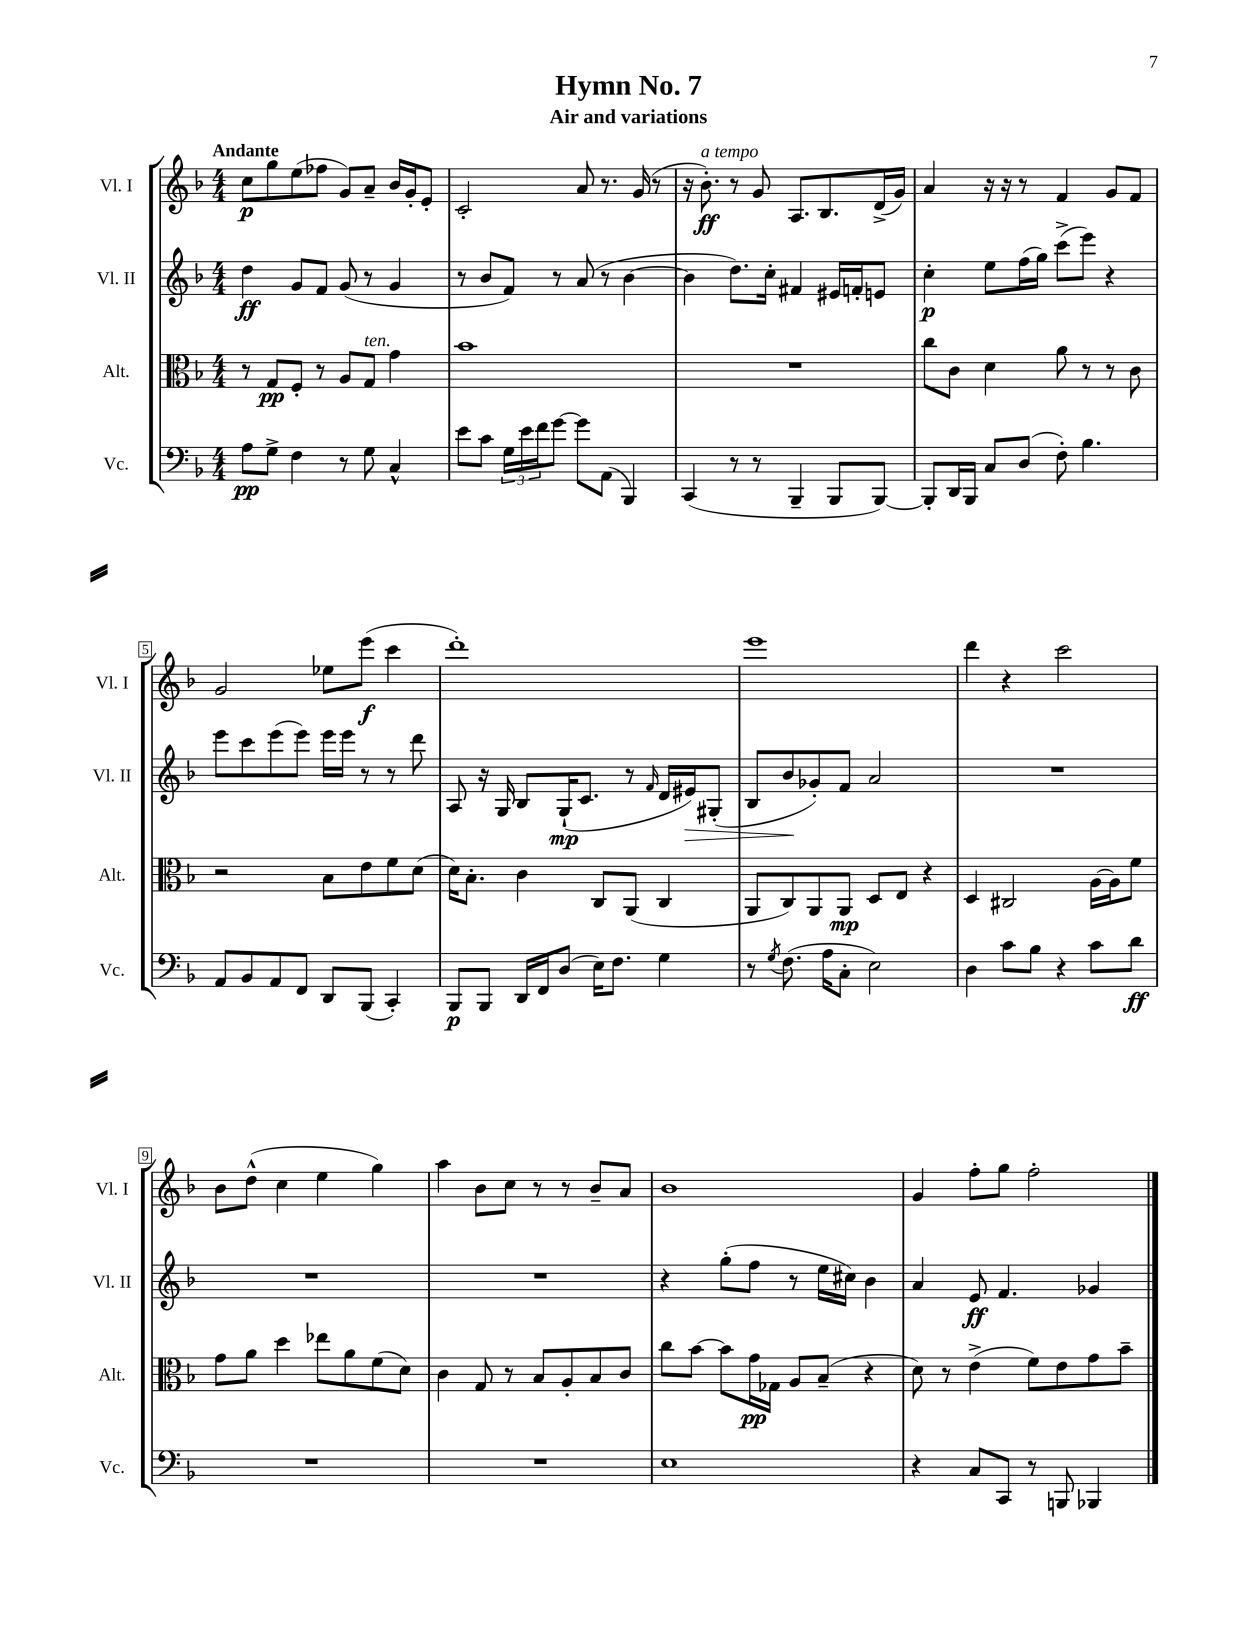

**kern	**kern	**kern	**kern
*staff4	*staff3	*staff2	*staff1
*clefF4	*clefC3	*clefG2	*clefG2
*k[b-]	*k[b-]	*k[b-]	*k[b-]
*M4/4	*M4/4	*M4/4	*M4/4
8A	8r	4dd	8cc
8G^	8G	.	8gg
4F	8F'	8g	(8ee
.	8r	8f	8ff-
8r	8A	(8g	8g)
8G	8G	8r	8a~
4C^^	4g	4g	16b-
.	.	.	16g'
.	.	.	8e'
=	=	=	=
8e	1b-	8r	2c'
8c	.	8b-	.
24G	.	8f)	.
24e	.	.	.
24f	.	.	.
[8g	.	8r	.
8g]	.	(8a	8a
(8AA	.	8r	8.r
4BBB-)	.	[4b-	.
.	.	.	(16g
.	.	.	8r
=	=	=	=
(4CC	1r	4b-]	16r
.	.	.	8.b-')
8r	.	8.dd)	8r
8r	.	.	8g
.	.	16cc'	.
4BBB-~	.	4f#	8.A
.	.	.	8.B-
8BBB-	.	16e#	.
.	.	16f'	.
[8BBB-)	.	8e	(16d^
.	.	.	16g)
=	=	=	=
8BBB-']	8cc	4cc'	4a
16DD	8c	.	.
16BBB-	.	.	.
8C	4d	8ee	16r
.	.	.	16r
(8D	.	(16ff	8r
.	.	16gg)	.
8F')	8a	(8ccc^	4f
4.B-	8r	8eee)	.
.	8r	4r	8g
.	8c	.	8f
=	=	=	=
8AA	2r	8eee	2g
8BB-	.	8ccc	.
8AA	.	(8eee	.
8FF	.	8eee)	.
8DD	8B-	16eee	8ee-
.	.	16eee	.
(8BBB-	8e	8r	(8eee
4CC')	8f	8r	4ccc
.	(8d	8ddd	.
=	=	=	=
8BBB-	16d)	8A	1ddd')
.	8.B-'	.	.
8BBB-	.	16r	.
.	.	16G	.
16DD	4c	8B-	.
16FF	.	.	.
(8D	.	(16G`	.
.	.	8.c	.
16E)	8C	.	.
8.F	.	.	.
.	(8AA	8r	.
.	.	16qqf	.
4G	4C	16d	.
.	.	16e#)	.
.	.	(8G#'	.
=	=	=	=
8r	8AA	8B-	1eee
8qG	.	.	.
(8.F	8C)	8b-	.
.	8AA	8g-')	.
16A	.	.	.
8C'	8AA	8f	.
2E)	8D	2a	.
.	8E	.	.
.	4r	.	.
=	=	=	=
4D	4D	1r	4ddd
8c	2C#	.	4r
8B-	.	.	.
4r	.	.	2ccc
8c	[16A	.	.
.	16A]	.	.
8d	8f	.	.
=	=	=	=
1r	8g	1r	8b-
.	8a	.	(8dd^^
.	4dd	.	4cc
.	8ee-	.	4ee
.	8a	.	.
.	(8f	.	4gg)
.	8d)	.	.
=	=	=	=
1r	4c	1r	4aa
.	8G	.	8b-
.	8r	.	8cc
.	8B-	.	8r
.	8A'	.	8r
.	8B-	.	8b-~
.	8c	.	8a
=	=	=	=
1E	8cc	4r	1b-
.	[8b-	.	.
.	8b-]	(8gg'	.
.	16g	8ff	.
.	16G-	.	.
.	8A	8r	.
.	(8B-~	16ee	.
.	.	16cc#)	.
.	4r	4b-	.
=	=	=	=
4r	8d)	4a	4g
.	8r	.	.
8C	(4e^	8e	8ff'
8CC	.	4.f	8gg
8r	8f)	.	2ff'
8BBB	8e	.	.
4BBB-	8g	4g-	.
.	8b-~	.	.
==	==	==	==
*-	*-	*-	*-
